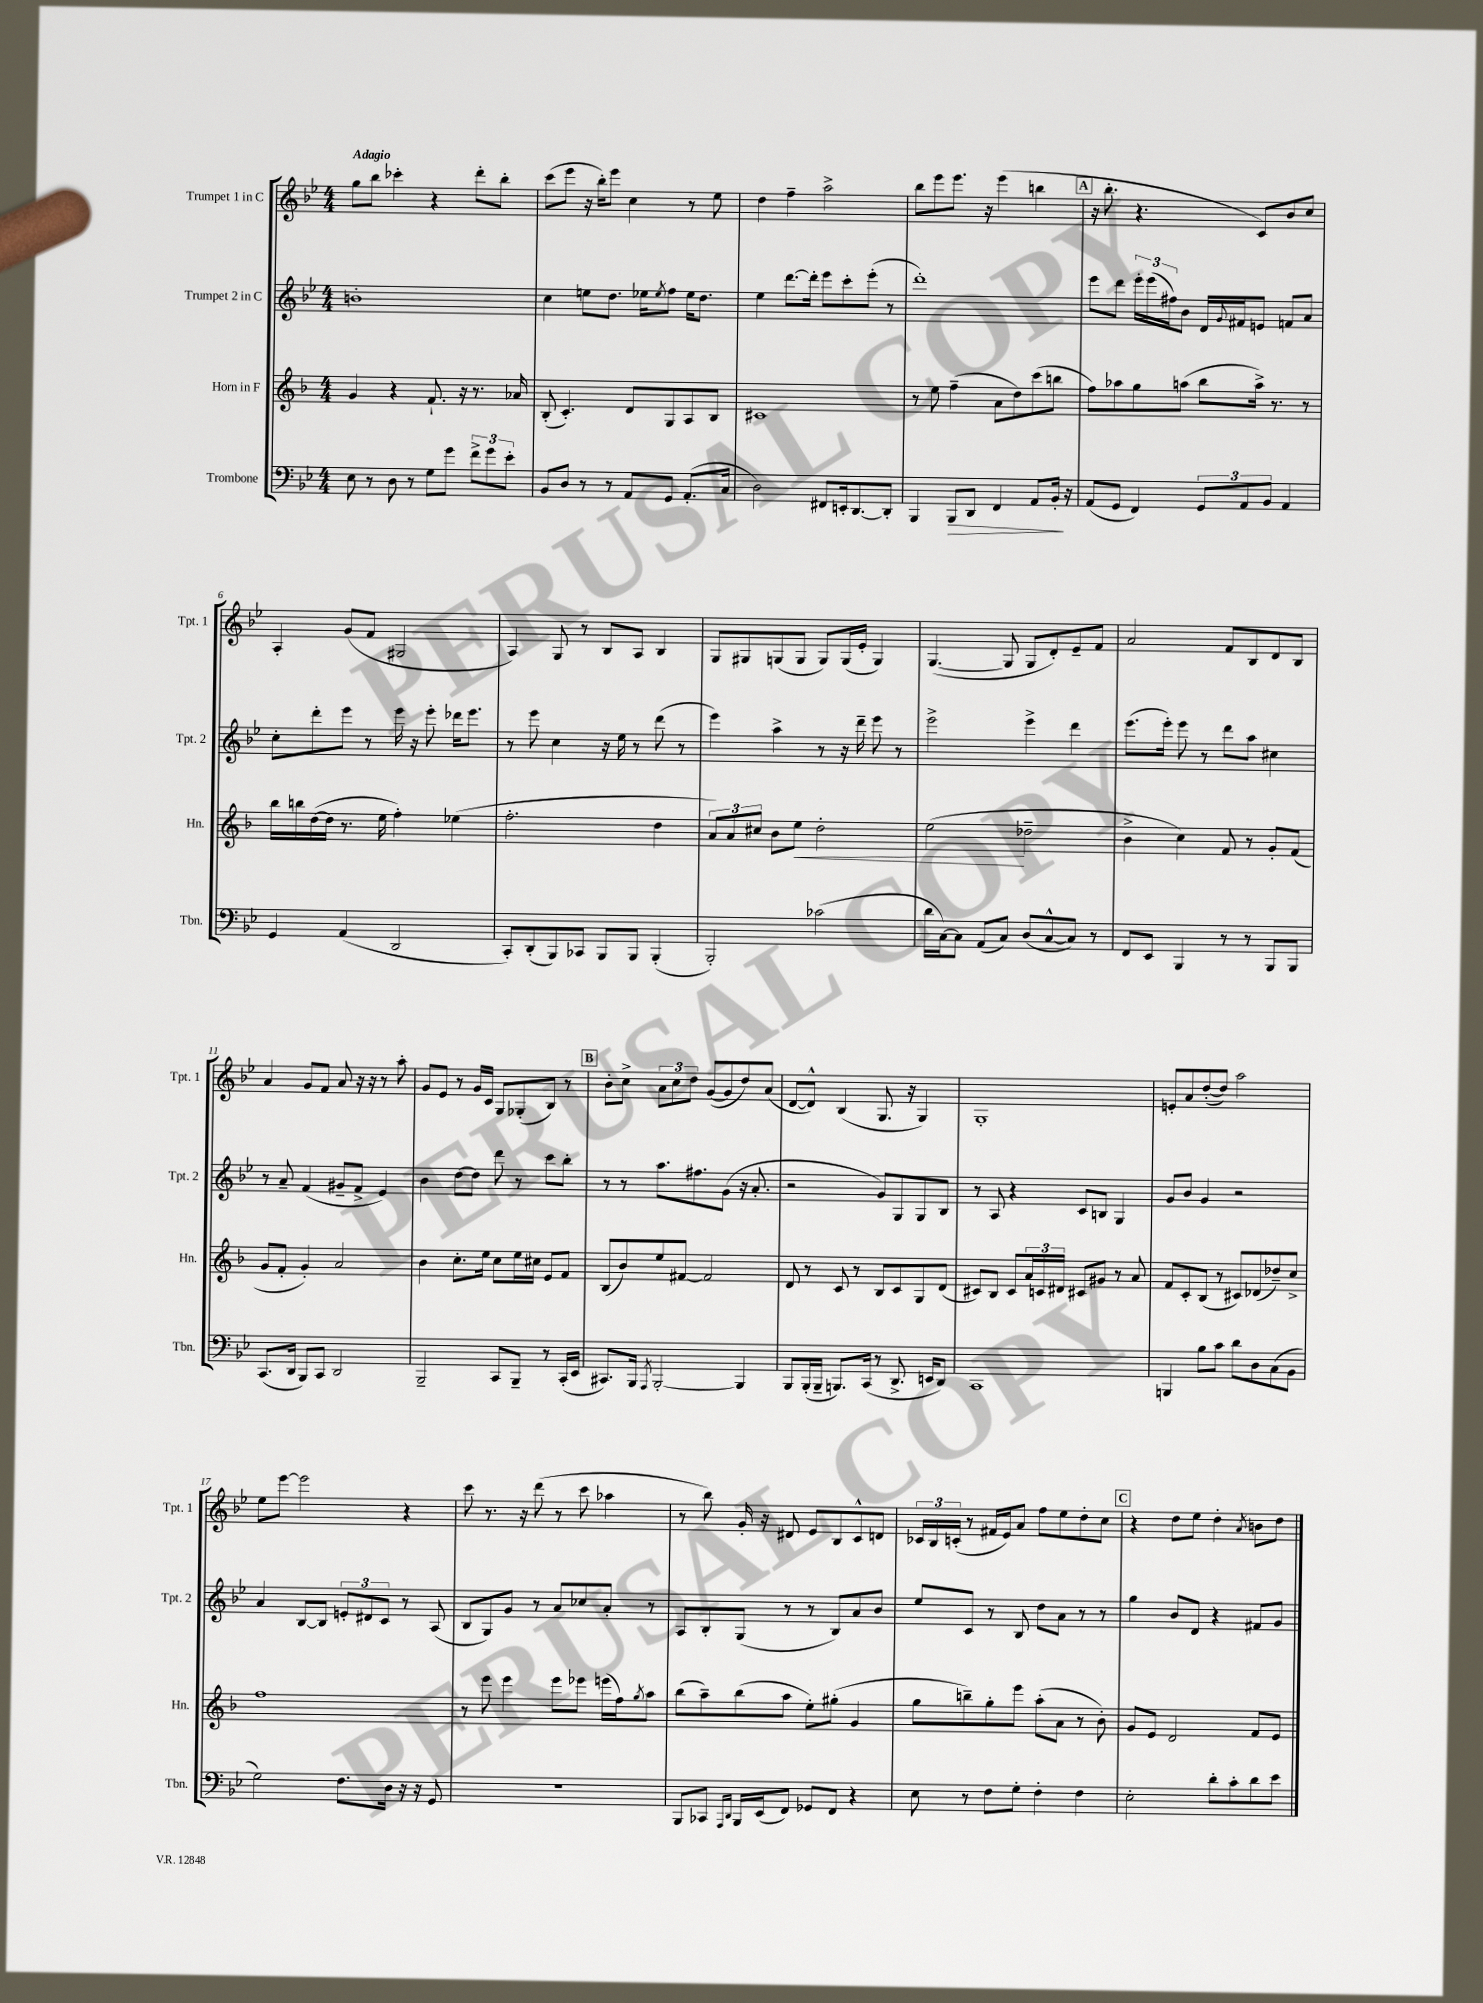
<<
\new StaffGroup <<
\new Staff = "s0" \with { instrumentName = "Trumpet 1 in C" shortInstrumentName = "Tpt. 1" } {
    \clef treble \key bes \major \numericTimeSignature \time 4/4 \tempo "Adagio"
    g''8 bes''8 ces'''4-. r4 d'''8-. bes''8-. |
    c'''8( ees'''8 r16 bes''16-.) ees'''8 c''4 r8 ees''8 |
    d''4 f''4-- a''2-> |
    bes''8 ees'''8 ees'''8. r16 ees'''4( b''4 |
    \mark \markup { \box "A" } r16 bes''8.-. r4. c'8) bes'8 c''8 |
    a4-. g'8( f'8 gis2 |
    a4) g8 r8 bes8 a8 bes4 |
    g8 gis8 g8( g8 g8) g16( ees'16-. g4) |
    g4.~( g8 g8 d'8-.) ees'8-- f'8 |
    a'2 f'8 bes8 d'8 bes8 |
    a'4 g'8 f'8 a'8 r16 r16 r8 a''8-. |
    g'8 ees'8 r8 g'16 c'16 g8 ges8-.( bes8) r8 |
    \mark \markup { \box "B" } bes'8-. c''8-> \tuplet 3/2 { a'8 c''8 d''8 } g'8~( g'8 d''8) a'8( |
    d'8~ d'8-^) bes4( g8. r16 g4) |
    g1-. |
    e'8-. a'8 d''8~-.( d''8) a''2 |
    ees''8 ees'''8~ ees'''2 r4 |
    c'''8 r8. r16 d'''8( r8 c'''8 aes''4 |
    r8 bes''8) g'16-. r16 dis'8 ees'8 bes8 c'8-^ d'8 |
    \tuplet 3/2 { ces'16 bes16 c'16-.( } r8 fis'16 ees'16) a'8 f''8 ees''8 d''8-. c''8 |
    \mark \markup { \box "C" } r4 d''8 ees''8 d''4-. \acciaccatura { a'8 } b'8 d''8 \bar "|." |
}
\new Staff = "s1" \with { instrumentName = "Trumpet 2 in C" shortInstrumentName = "Tpt. 2" } {
    \clef treble \key bes \major \numericTimeSignature \time 4/4
    b'1-. |
    c''4 e''8 d''8. ees''16 \acciaccatura { ees''8 } f''8 ees''16 d''8. |
    ees''4 d'''8.~ d'''16-. ees'''8 c'''8-. ees'''8-.( r8 |
    d'''1-.) |
    \mark \markup { \box "A" } ees'''8 d'''8 \tuplet 3/2 { ees'''16-. ees'''16( fis''16) } bes'8 d'16 \appoggiatura { g'8 } fis'16 e'8 f'8 a'8 |
    c''8-. d'''8-. ees'''8 r8 ees'''16 r16 ees'''8-. des'''16 ees'''8. |
    r8 ees'''8 c''4 r16 ees''16 r8 d'''8( r8 |
    ees'''4) a''4-> r8 r16 d'''16-- ees'''8 r8 |
    ees'''2-> ees'''4-> d'''4 |
    ees'''8.( ees'''16-.) ees'''8 r8 d'''8 a''8 cis''4 |
    r8 a'8-- f'4( gis'8-- f'8-> ees'4) |
    bes'4 d''8~ d''8 d'''8 r8 c'''8 bes''8-. |
    \mark \markup { \box "B" } r8 r8 a''8. fis''8. g'8( r16 a'8.-. |
    r2 g'8) g8 g8 bes8 |
    r8 a8 r4 c'8 b8 g4 |
    g'8 bes'8 g'4 r2 |
    a'4 bes8~ bes8 \tuplet 3/2 { e'8-. dis'8 c'8 } r8 a8( |
    bes8 g8) g'8 r8 a'8 ces''8 a'8-. r8 |
    a8 bes8-. g8( r8 r8 bes8) a'8 bes'8 |
    ees''8 c'8 r8 bes8 d''8 a'8 r8 r8 |
    \mark \markup { \box "C" } g''4 bes'8 d'8 r4 fis'8 g'8 \bar "|." |
}
\new Staff = "s2" \with { instrumentName = "Horn in F" shortInstrumentName = "Hn." } {
    \clef treble \key f \major \numericTimeSignature \time 4/4
    g'4 r4 f'8.-! r16 r8. aes'16 |
    bes8-.( c'4.-.) d'8 g8 a8 bes8 |
    cis'1 |
    r8 e''8 f''4--( a'8 d''8) c'''8( b''8 |
    \mark \markup { \box "A" } f''8) aes''8 g''8 a''8( bes''8 a''16->) r8. r8 |
    bes''16 b''16 d''16~( d''16 r8. e''16 f''4-.) ees''4( |
    f''2.-. d''4 |
    \tuplet 3/2 { a'8) a'8 cis''8 } bes'8 e''8\< d''2-. |
    e''2\!( des''2-- |
    bes'4-> c''4) f'8 r8 g'8-. f'8( |
    g'8 f'8-. g'4-.) a'2 |
    bes'4 c''8.-. e''16 c''8 e''16 cis''16 e'8 f'8 |
    \mark \markup { \box "B" } bes8( bes'8) e''8 fis'8~ fis'2 |
    d'8 r8 c'8 r8 bes8 c'8 g8 d'8( |
    cis'8) bes8 cis'8 \tuplet 3/2 { a'16 c'16 dis'16 } cis'8 gis'8 r8 a'8 |
    f'8 c'8-. bes8( r8 cis'8) des'8( des''8--) c''8-> |
    f''1 |
    r8 e'''8 e'''4 e'''8 ees'''8 e'''16( f''16) \acciaccatura { g''8 } a''8 |
    bes''8( a''8--) bes''8( a''8 e''8-.) gis''8-.( g'4 |
    g''8 b''8--) g''8-. e'''8 a''8-.( a'8 r8 bes'8-.) |
    \mark \markup { \box "C" } g'8 e'8 d'2 f'8 e'8 \bar "|." |
}
\new Staff = "s3" \with { instrumentName = "Trombone" shortInstrumentName = "Tbn." } {
    \clef bass \key bes \major \numericTimeSignature \time 4/4
    ees8 r8 d8 r8 g8 g'8 \tuplet 3/2 { f'8-> g'8 ees'8-. } |
    bes,8 d8 r8 r8 a,8 g,8 a,8.-.( c16 |
    d2) fis,8 e,16-. d,8.~ d,8-. |
    bes,,4 bes,,8\> d,8 f,4 a,8 bes,16-.\! r16 |
    \mark \markup { \box "A" } a,8( g,8 f,4) \tuplet 3/2 { g,8 a,8 bes,8 } a,4 |
    g,4 a,4( d,2 |
    c,8-.) d,8-.( bes,,8) ces,8 bes,,8 bes,,8 bes,,4-.( |
    bes,,2-.) ces'2( |
    d'16 c16~) c8 a,8( c8) d8( c8~-^ c8) r8 |
    f,8 ees,8 bes,,4 r8 r8 bes,,8 bes,,8 |
    c,8.( d,16 bes,,8) c,8 d,2 |
    bes,,2-- c,8 bes,,8-- r8 c,16-.( ees,16 |
    \mark \markup { \box "B" } cis,8.) bes,,16 \acciaccatura { a,,8 } bes,,2~-. bes,,4 |
    bes,,8 bes,,16-.( bes,,16-- b,,8.) c,16( r8 d,8.-> e,16 d,8) |
    c,1 |
    b,,4 bes8 c'8 d'8 d8 c8( bes,8 |
    g2) f8. d16 r16 r16 g,8 |
    R1 |
    bes,,8 ces,8 \grace { a,,16 d,16 } bes,,16 ees,16( f,8) ges,8 f,8 r4 |
    ees8 r8 f8 g8-. f4-. f4 |
    \mark \markup { \box "C" } ees2-. d'8-. c'8-. d'8 ees'8 \bar "|." |
}
>>
>>
